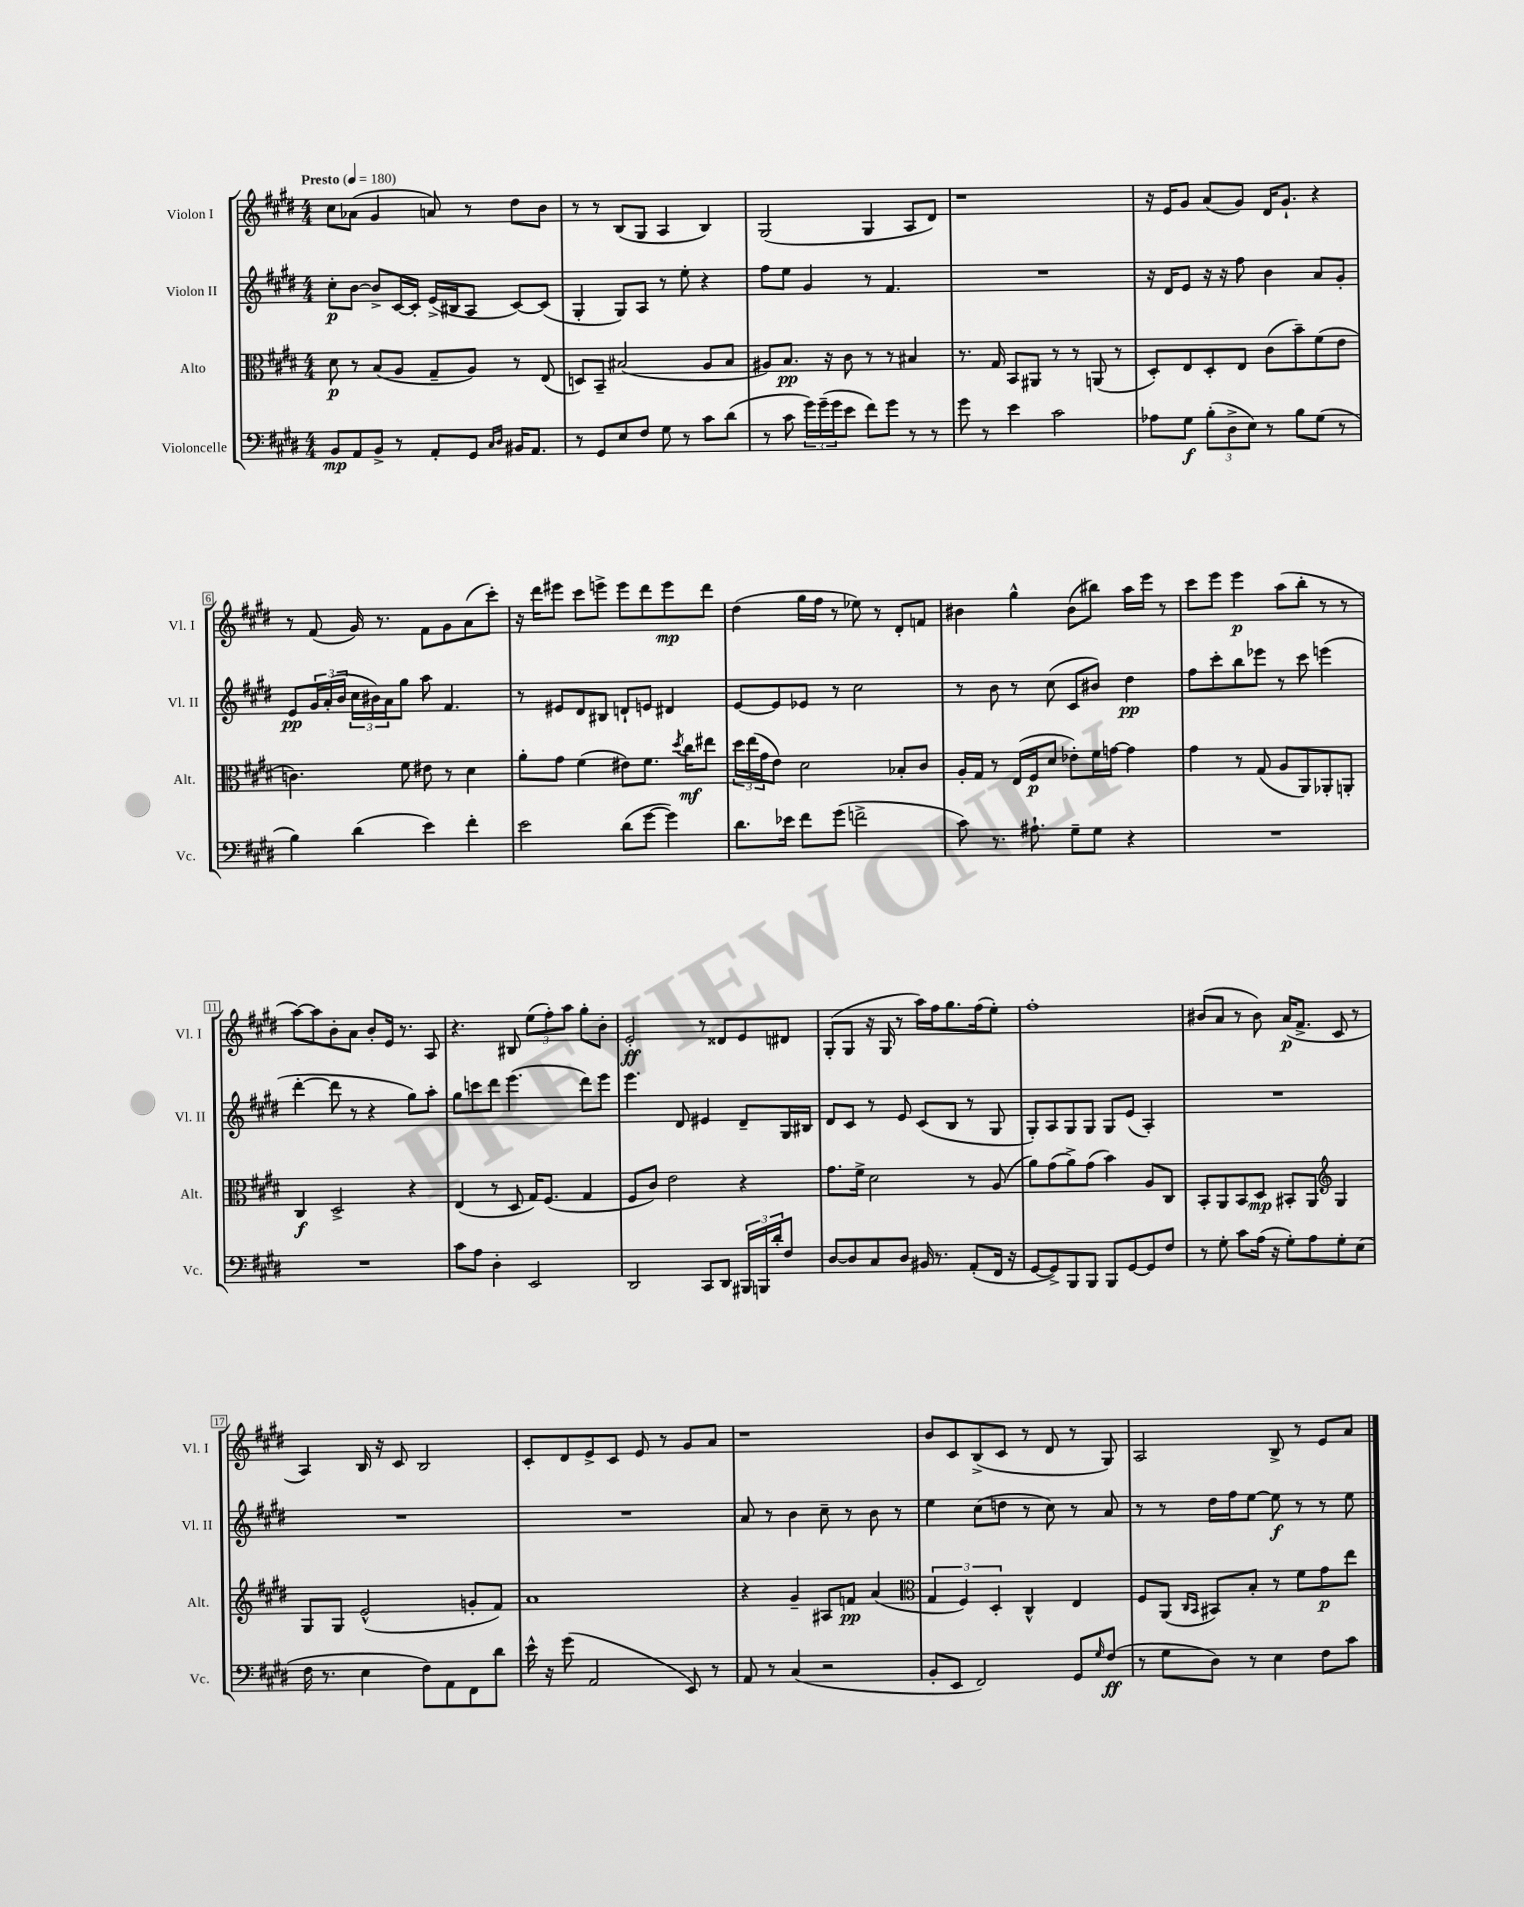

**kern	**kern	**kern	**kern
*staff4	*staff3	*staff2	*staff1
*clefF4	*clefC3	*clefG2	*clefG2
*k[f#c#g#d#]	*k[f#c#g#d#]	*k[f#c#g#d#]	*k[f#c#g#d#]
*M4/4	*M4/4	*M4/4	*M4/4
*MM180	*MM180	*MM180	*MM180
8BB	8d#	8cc#'	8cc#
8AA	8r	[8b	(8a-
8BB^	(8B	8b^]	4g#
8r	8A	[16c#	.
.	.	16c#']	.
8AA'	8G#~	(16e^	8a)
.	.	16B#	.
8GG#	8A)	8A	8r
16qqC#	.	.	.
16qqD#	.	.	.
16BB#	8r	[8c#)	8dd#
8.AA	.	.	.
.	(8E	(8c#]	8b
=	=	=	=
8r	8D)	4G#'	8r
8GG#	8BB~	.	8r
8E	(2B#	8G#)	(8B
8F#	.	8A	8G#
8G#	.	8r	4A
8r	.	8ee'	.
8c#	8A	4r	4B)
(8d#	8B#	.	.
=	=	=	=
8r	8A#)	8ff#	(2G#
8c#	8.B	8ee	.
24g#)	.	4g#	.
(24g#~	.	.	.
.	16r	.	.
24g#	.	.	.
8e	8c#	.	.
8f#)	8r	8r	4G#
8g#	8r	4.f#	.
8r	4B#	.	8A
8r	.	.	8d#)
=	=	=	=
8g#	8.r	1r	1r
8r	.	.	.
.	16G#	.	.
4e	8BB	.	.
.	8AA#	.	.
2c#	8r	.	.
.	8r	.	.
.	(8AA	.	.
.	8r	.	.
=	=	=	=
8A-	8D#')	16r	16r
.	.	16d#	16e
8G#	8E	8e	8g#
(12B'	8D#'	16r	(8a
.	.	16r	.
12D#^	.	.	.
.	8E	8ff#	8g#)
12E)	.	.	.
8r	(8c#	4b	16d#
.	.	.	8.g#`
8B	8b~)	.	.
(8G#	(8f#	8a	4r
8r	8e	8g#'	.
=	=	=	=
4B)	4.c)	8e	8r
.	.	24g#	(8f#
.	.	(24a'	.
.	.	24b	.
(4d#	.	24cc#	16g#)
.	.	24b#)	.
.	.	.	8.r
.	.	24a	.
.	8f#	8gg#	.
4e)	8e#	8aa	8f#
.	8r	4.f#	8g#
4f#'	4d#	.	(8a
.	.	.	8ccc#')
=	=	=	=
2e	8a'	8r	16r
.	.	.	16ddd#
.	8g#	8e#	8eee#
.	(4f#	8d#	8ccc#
.	.	8B#	8eee^
(8d#	8e#)	8d`	8eee
[8g#	8.f#	8e	8ddd#
4g#])	.	4d#	8eee
.	8qdd#	.	.
.	16cc#	.	.
.	8ee#	.	8ddd#
=	=	=	=
8.d#	24dd#	[8e	(4dd#
.	(24ee	.	.
.	24g#	.	.
.	8e)	8e]	.
16e-	.	.	.
8f#	2d#	8e-	16gg#
.	.	.	16ff#
(8g#	.	8r	8r
2f^	.	2cc#	8ee-)
.	.	.	8r
.	8B-'	.	8d#'
.	8c#	.	8f
=	=	=	=
8c#)	16A'	8r	4b#
.	16G#	.	.
8.r	8r	8b	.
.	(16E	8r	4gg#^^
8.A#`	16F#	.	.
.	8d#	(8cc#	.
8G#~	8e-')	8c#	(8b#
8G#	16f#	8b#)	8bb#)
.	[16g	.	.
4r	4g]	4dd#	16aa
.	.	.	16eee
.	.	.	8r
=	=	=	=
1r	4g#	8ff#	8ccc#
.	.	8ccc#'	8eee
.	8r	8bb	4eee
.	(8G#	8eee-	.
.	8A	8r	(8aa
.	8AA)	8ccc#	8bb'
.	8AA-'	(4eee	8r
.	8AA'	.	8r
=	=	=	=
1r	4C#	[4ddd#'	[8aa)
.	.	.	8aa]
.	2D#^	8ddd#]	8b'
.	.	8r	8a
.	.	4r	8b'
.	.	.	16e
.	.	.	8.r
.	4r	8gg#)	.
.	.	8aa'	8A
=	=	=	=
8c#	(4E	8gg#	4.r
8A	.	8ccc	.
4D#'	8r	8ddd#	.
.	8D#	(4.eee	8B#
2EE	16G#)	.	(12ee
.	(8.F#	.	.
.	.	.	12ff#')
.	.	.	12aa
.	4G#	8ddd#)	8gg#'
.	.	8eee	8b'
=	=	=	=
2DD#	8F#	4.eee	2e'
.	8c#)	.	.
.	2e	.	.
.	.	8d#	.
8CC#	.	4e#	8r
8DD#	.	.	8d##
24BBB#	4r	8d#~	8e
24BBB	.	.	.
24d#'	.	.	.
8F#	.	16G#	8d#
.	.	16B#	.
=	=	=	=
[8D#	8.g#	8d#	(8G#'
8D#]	.	8c#	8G#
.	16f#^	.	.
8C#	2d#	8r	16r
.	.	.	16G#
8D#	.	8e	8r
16BB#	.	(8c#	16aa)
8.r	.	.	16ff#
.	.	8B	8.gg#
(8AA'	8r	8r	.
.	.	.	(16ff#
16FF#	(8A	8G#	8ee')
16r	.	.	.
=	=	=	=
[8GG#	8a)	8G#')	1ff#'
8GG#^])	(8g#	8A	.
8BBB	8a^)	8G#	.
8BBB	(8g#	8G#	.
8BBB	4b)	8G#	.
[8GG#	.	(8e	.
8GG#]	8A	4A')	.
8F#	8C#	.	.
=	=	=	=
8r	8BB'	1r	(8b#
8G#'	8AA	.	8a
8c#	8BB	.	8r
(16A	8D#	.	8b#)
16r	.	.	.
8G#')	8BB#'	.	(16a
.	.	.	8.f#^
8A	8AA	.	.
*	*clefG2	*	*
8G#'	4G#	.	8c#
(8E	.	.	8r
=	=	=	=
16F#	8G#	1r	4A)
8.r	.	.	.
.	8G#	.	.
4E	(2e^^	.	16B
.	.	.	16r
.	.	.	8c#
8F#)	.	.	2B
8AA	.	.	.
8FF#	8g'	.	.
8d#	8f#)	.	.
=	=	=	=
16e^^	1a	1r	8c#'
16r	.	.	.
(8g#	.	.	8d#
2AA	.	.	8e^
.	.	.	8c#
.	.	.	8e
.	.	.	8r
8EE)	.	.	8g#
8r	.	.	8a
=	=	=	=
8AA	4r	8a	1r
8r	.	8r	.
(4C#	4g#~	4b	.
2r	8A#	8cc#~	.
.	8f	8r	.
.	(4a	8b	.
.	.	8r	.
=	=	=	=
*	*clefC3	*	*
8BB'	6G#	4ee	8b
8EE	.	.	8c#
.	6F#)	.	.
2FF#)	.	(8cc#	(8B^
.	6D#'	.	.
.	.	8dd	8c#
.	4C#^^	8r	8r
.	.	8cc#)	8d#
8GG#	4E	8r	8r
16qqG#	.	.	.
(8F#	.	8a	8G#)
=	=	=	=
8r	8F#	8r	2A
8G#	(8AA	8r	.
.	16qqC#	.	.
.	16qqBB	.	.
8D#)	8BB#)	16dd#	.
.	.	16ff#	.
8r	8B'	[8ee	.
4E	8r	8ee]	8B^
.	8f#	8r	8r
8F#	8g#	8r	8e
8c#	8ee	8ee	8a
==	==	==	==
*-	*-	*-	*-
